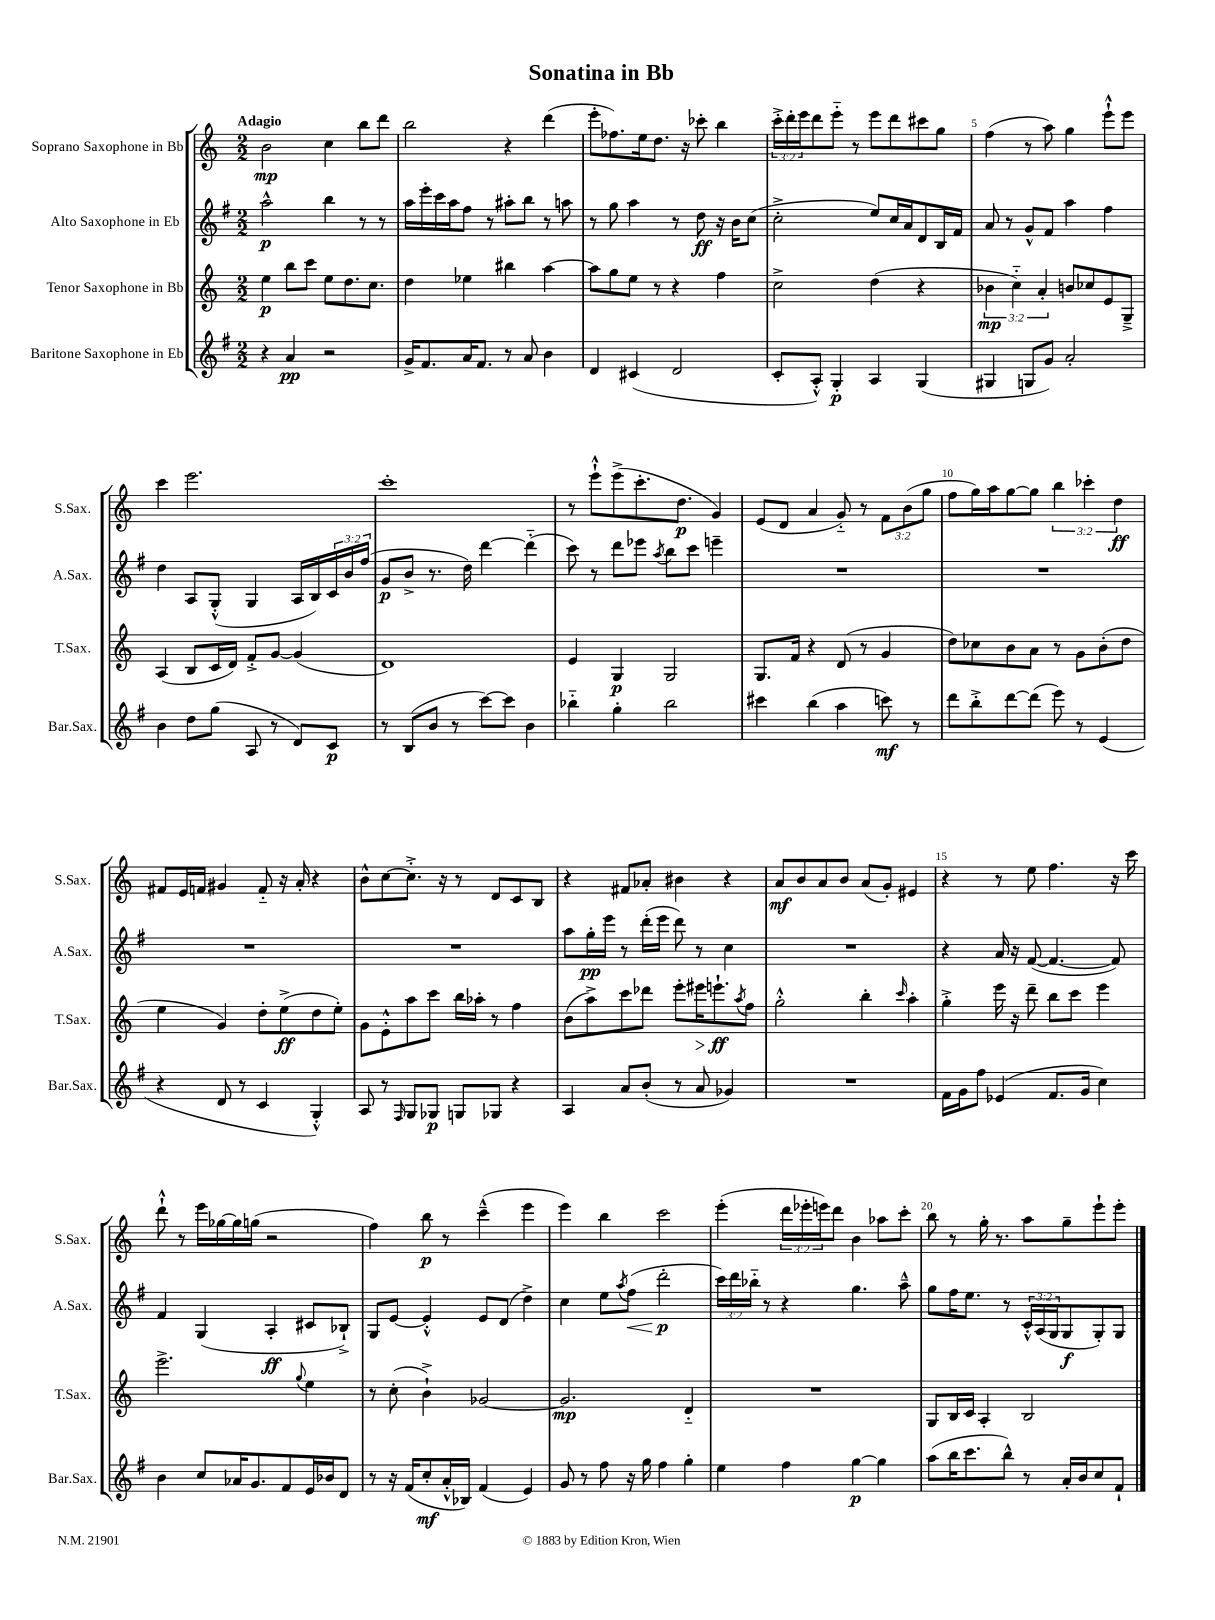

**kern	**dynam	**kern	**dynam	**kern	**dynam	**kern	**dynam
*part4	*part4	*part3	*part3	*part2	*part2	*part1	*part1
*staff4	*staff4	*staff3	*staff3	*staff2	*staff2	*staff1	*staff1
*I"Baritone Saxophone in Eb	*	*I"Tenor Saxophone in Bb	*	*I"Alto Saxophone in Eb	*	*I"Soprano Saxophone in Bb	*
*I'Bar.Sax.	*	*I'T.Sax.	*	*I'A.Sax.	*	*I'S.Sax.	*
*clefG2	*	*clefG2	*	*clefG2	*	*clefG2	*
*k[f#]	*	*k[]	*	*k[f#]	*	*k[]	*
*M2/2	*	*M2/2	*	*M2/2	*	*M2/2	*
=1	=1	=1	=1	=1	=1	=1	=1
!	!	!	!	!	!	!LO:TX:a:B:t=Adagio	!
4r	.	4ee\	p	2aa^^\	p	2b\	mp
4a/	pp	8bb\L	.	.	.	.	.
.	.	8ccc\J	.	.	.	.	.
2r	.	8ee\L	.	4bb\	.	4cc\	.
.	.	8.dd\	.	.	.	.	.
.	.	.	.	8r	.	8bb\L	.
.	.	8.cc\J	.	.	.	.	.
.	.	.	.	8r	.	8ddd\J	.
=2	=2	=2	=2	=2	=2	=2	=2
16g^/KL	.	4dd\	.	16aa\LL	.	2bb\	.
8.f#/	.	.	.	16eee'\	.	.	.
.	.	.	.	16ccc\	.	.	.
.	.	.	.	16aa\J	.	.	.
16a/K	.	4ee-X\	.	8ff#\J	.	.	.
8.f#/J	.	.	.	.	.	.	.
.	.	.	.	8r	.	.	.
8r	.	4bb#X\	.	8aa#X'\L	.	4r	.
8a/	.	.	.	8bb\J	.	.	.
4b\	.	[4aa\	.	8r	.	(4ddd\	.
.	.	.	.	8aan\	.	.	.
=3	=3	=3	=3	=3	=3	=3	=3
4d/	.	8aa\L]	.	8r	.	8eee'\L	.
.	.	8gg\	.	8gg\	.	8.ff-X\)	.
(4c#X/	.	8ee\J	.	4aa\	.	.	.
.	.	.	.	.	.	16ee\k	.
.	.	8r	.	.	.	8.dd\J	.
2d/	.	4r	.	8r	.	.	.
.	.	.	.	.	.	16r	.
.	.	.	.	8dd\	ff	8ccc-X'\	.
.	.	4ff\	.	16r	.	4bb\	.
.	.	.	.	16b\KL	.	.	.
.	.	.	.	(8cc\J	.	.	.
=4	=4	=4	=4	=4	=4	=4	=4
8c'/L	.	2cc^\	.	2cc'^\	.	24ccc'^\LL	.
.	.	.	.	.	.	24ddd'\	.
.	.	.	.	.	.	24eee\J	.
8A'^^/J)	.	.	.	.	.	8ddd\	.
4G'/	p	.	.	.	.	8eee\J	.
.	.	.	.	.	.	8r	.
4A/	.	(4dd\	.	8ee/L)	.	8eee\L	.
.	.	.	.	16cc/L	.	8ddd\	.
.	.	.	.	16a/J	.	.	.
(4G/	.	4r	.	8d/	.	8ccc#X\	.
.	.	.	.	16B/L	.	8gg\J	.
.	.	.	.	16f#/JJ	.	.	.
=5	=5	=5	=5	=5	=5	=5	=5
4G#X/	.	6b-X\	mp	8a/	.	(4ff\	.
.	.	.	.	8r	.	.	.
.	.	6cc\)	.	.	.	.	.
8Gn/L	.	.	.	8g^^/L	.	8r	.
.	.	6a'/	.	.	.	.	.
8g/J)	.	.	.	8f#/J	.	8aa\)	.
2a'/	.	8bn/L	.	4aa\	.	4gg\	.
.	.	8cc-X/	.	.	.	.	.
.	.	8e/	.	4ff#\	.	8eee`^^\L	.
.	.	8G~^/J	.	.	.	8eee\J	.
!!LO:LB:g=z
=6	=6	=6	=6	=6	=6	=6	=6
4b\	.	(4A/	.	4dd\	.	4ccc\	.
8dd\L	.	8B/L	.	8A/L	.	2.eee\	.
(8gg\J	.	16c/L	.	(8G'^^/J	.	.	.
.	.	16d/JJ)	.	.	.	.	.
8A/	.	8f'^/L	.	4G/	.	.	.
8r	.	[8g/J	.	.	.	.	.
8d/L)	.	(4g/]	.	16A/LL	.	.	.
.	.	.	.	16B/)	.	.	.
8c/J	p	.	.	24c/	.	.	.
.	.	.	.	24b/	.	.	.
.	.	.	.	(24ff#/JJ	.	.	.
=7	=7	=7	=7	=7	=7	=7	=7
8r	.	1d)	.	8g/L	p	1ccc'	.
(8B/L	.	.	.	8b^/J	.	.	.
8b/J	.	.	.	8.r	.	.	.
8r	.	.	.	.	.	.	.
.	.	.	.	16dd\)	.	.	.
[8ccc\L)	.	.	.	[4ddd\	.	.	.
8ccc\J]	.	.	.	.	.	.	.
4b\	.	.	.	(4ddd\]	.	.	.
=8	=8	=8	=8	=8	=8	=8	=8
4bb-X\	.	4e/	.	8ccc\)	.	8r	.
.	.	.	.	8r	.	8eee`^^\L	.
4gg'\	.	4G/	p	8ddd\L	.	(8eee^\	.
.	.	.	.	8eee-X\J	.	8.ccc'\	.
.	.	.	.	8qaa/	.	.	.
2bb-\	.	2G/	.	8bb\L	.	.	.
.	.	.	.	.	.	8.dd\J	p
.	.	.	.	8ccc\J	.	.	.
.	.	.	.	4eeen~\	.	4g/)	.
=9	=9	=9	=9	=9	=9	=9	=9
4ccc#X\	.	8.G/L	.	1r	.	(8e/L	.
.	.	.	.	.	.	8d/J	.
.	.	16f/Jk	.	.	.	.	.
(4bb\	.	4r	.	.	.	4a/	.
4aa\	.	(8d/	.	.	.	8g/)	.
.	.	8r	.	.	.	8r	.
8cccn\)	mf	4g/	.	.	.	12f\L	.
.	.	.	.	.	.	(12b\	.
8r	.	.	.	.	.	.	.
.	.	.	.	.	.	12gg\J	.
=10	=10	=10	=10	=10	=10	=10	=10
8ddd\L	.	8dd\L)	.	1r	.	8ff\L	.
8bb'^\	.	8cc-X\	.	.	.	16gg\L)	.
.	.	.	.	.	.	16aa\J	.
[8ddd\	.	8b\	.	.	.	[8gg\	.
(8ddd\J]	.	8a\J	.	.	.	8gg\J]	.
8eee\)	.	8r	.	.	.	6bb\	.
8r	.	8g\L	.	.	.	.	.
.	.	.	.	.	.	6ccc-X'\	.
(4e/	.	(8b'\	.	.	.	.	.
.	.	.	.	.	.	6dd\	ff
.	.	8dd\J	.	.	.	.	.
!!LO:LB:g=z
=11	=11	=11	=11	=11	=11	=11	=11
4r	.	4ee\	.	1r	.	8f#X/L	.
.	.	.	.	.	.	16e/L	.
.	.	.	.	.	.	16fn/JJ	.
8d/	.	4g/)	.	.	.	4g#X/	.
8r	.	.	.	.	.	.	.
4c/	.	8dd'\L	.	.	.	8f/	.
.	.	(8ee^\	ff	.	.	16r	.
.	.	.	.	.	.	16a'/	.
4G'^^/)	.	8dd\	.	.	.	4r	.
.	.	8ee'\J)	.	.	.	.	.
=12	=12	=12	=12	=12	=12	=12	=12
8A/	.	8g\L	.	1r	.	8b^^\L	.
8r	.	8e'^^\	.	.	.	[8cc\	.
16qqF#/	.	.	.	.	.	.	.
8G/L	.	8aa\	.	.	.	8.cc'^\J]	.
8G-X/J	p	8ccc\J	.	.	.	.	.
.	.	.	.	.	.	16r	.
8Gn/L	.	16bb\LL	.	.	.	8r	.
.	.	16aa-X'\JJ	.	.	.	.	.
8G-X/J	.	8r	.	.	.	8d/L	.
4r	.	4ff\	.	.	.	8c/	.
.	.	.	.	.	.	8B/J	.
=13	=13	=13	=13	=13	=13	=13	=13
4A/	.	(8b\L	.	8aa\L	.	4r	.
.	.	8aa^\)	.	16gg'\L	pp	.	.
.	.	.	.	16eee\JJ	.	.	.
8a/L	.	8ccc\	.	8r	.	8f#X/L	.
(8b'/J	.	8ddd-X\J	.	(16ddd'\LL	.	8a-X'/J	.
.	.	.	.	16eee\JJ	.	.	.
8r	.	8eee'\L	.	8ddd\)	.	4b#X\	.
!	!	!	!LO:HP:b	!	!	!	!
8a/	.	16eee#X\K	>	8r	.	.	.
.	.	8.eeen`\	ff	.	.	.	.
4g-X/)	.	.	.	4cc\	.	4r	.
.	.	8qaa/	.	.	.	.	.
.	.	8ff\J	]	.	.	.	.
=14	=14	=14	=14	=14	=14	=14	=14
1r	.	2gg'^^\	.	1r	.	8a/L	mf
.	.	.	.	.	.	8b/	.
.	.	.	.	.	.	8a/	.
.	.	.	.	.	.	8b/J	.
.	.	4bb'\	.	.	.	(8a/L	.
.	.	.	.	.	.	8g'/J)	.
.	.	16qqccc/	.	.	.	.	.
.	.	4aa'\	.	.	.	4e#X/	.
=15	=15	=15	=15	=15	=15	=15	=15
16f#\LL	.	4gg'^\	.	4r	.	4r	.
16g\J	.	.	.	.	.	.	.
8ff#\J	.	.	.	.	.	.	.
(4e-X/	.	16eee\	.	16a/	.	8r	.
.	.	16r	.	16r	.	.	.
.	.	8ddd~\	.	([8f#/	.	8ee\	.
8.f#/L	.	8bb\L	.	4.f#/_	.	4.ff\	.
.	.	8ccc\J	.	.	.	.	.
16g/Jk	.	.	.	.	.	.	.
4cc\)	.	4eee\	.	.	.	.	.
.	.	.	.	8f#/])	.	16r	.
.	.	.	.	.	.	16ccc\	.
!!LO:LB:g=z
=16	=16	=16	=16	=16	=16	=16	=16
4b\	.	2.eee^\	.	4f#/	.	8ddd`^^\	.
.	.	.	.	.	.	8r	.
8cc/L	.	.	.	(4G/	.	16eee\LL	.
.	.	.	.	.	.	[16gg-X\	.
16a-X/K	.	.	.	.	.	16gg-\]	.
8.g/	.	.	.	.	.	(16ggn\JJ	.
.	.	.	.	4A'/	ff	2r	.
8f#/	.	.	.	.	.	.	.
.	.	8qqgg/	.	.	.	.	.
16e/L	.	4ee\	.	8c#X/L	.	.	.
16b-X/J	.	.	.	.	.	.	.
8d/J	.	.	.	8B-X`^/J)	.	.	.
=17	=17	=17	=17	=17	=17	=17	=17
8r	.	8r	.	8G/L	.	4ff\)	.
16r	.	(8cc'\	.	[8e/J	.	.	.
(16f#/KL	.	.	.	.	.	.	.
8cc'/	mf	4b`^\)	.	4e'^^/]	.	8bb\	p
16a'^^/L	.	.	.	.	.	8r	.
16B-X/JJ)	.	.	.	.	.	.	.
(4f#/	.	[2g-X/	.	8e/L	.	(4ccc~^^\	.
.	.	.	.	(8d/J	.	.	.
4e/)	.	.	.	4dd^\)	.	4eee\	.
=18	=18	=18	=18	=18	=18	=18	=18
8g/	.	2.g-/]	mp	4cc\	.	4eee\)	.
8r	.	.	.	.	.	.	.
8ff#\	.	.	.	8ee\L	.	4bb\	.
.	.	.	.	8qaa/	.	.	.
!	!	!	!	!	!LO:HP:b	!	!
16r	.	.	.	(8ff#\J	<	.	.
16gg\	.	.	.	.	.	.	.
4ff#\	.	.	.	2ddd'\	p	2ccc\	.
4gg'\	.	4d/	.	.	.	.	.
.	.	.	.	.	[	.	.
=19	=19	=19	=19	=19	=19	=19	=19
4ee\	.	1r	.	24ccc\LL)	.	(4eee'\	.
.	.	.	.	24ddd\	.	.	.
.	.	.	.	24bb-X\JJ	.	.	.
.	.	.	.	8r	.	.	.
4ff#\	.	.	.	4r	.	24ddd\LL	.
.	.	.	.	.	.	24eee-X'\	.
.	.	.	.	.	.	24eeen\J)	.
.	.	.	.	.	.	8ddd\J	.
[4gg\	p	.	.	4.gg\	.	4b\	.
4gg\]	.	.	.	.	.	8aa-X\L	.
.	.	.	.	8aa~^^\	.	8ccc'\J	.
=20	=20	=20	=20	=20	=20	=20	=20
(8aa\L	.	8G/L	.	8gg\L	.	8bb\	.
16bb\K	.	16B/L	.	16ff#\K	.	8r	.
8.ccc\	.	16c/JJ	.	8.ee\J	.	.	.
.	.	4A'/	.	.	.	16gg'\	.
.	.	.	.	.	.	8.r	.
8bb^^\J)	.	.	.	8r	.	.	.
8r	.	2B/	.	24c'^^/LL	.	8aa\L	.
.	.	.	.	(24A/	.	.	.
.	.	.	.	24G/J	.	.	.
16a'/LL	.	.	.	8G/	f	8gg~\	.
16b/J	.	.	.	.	.	.	.
8cc/	.	.	.	8G'/)	.	8eee`\	.
8f#`/J	.	.	.	8G/J	.	8eee'\J	.
==	==	==	==	==	==	==	==
*-	*-	*-	*-	*-	*-	*-	*-
